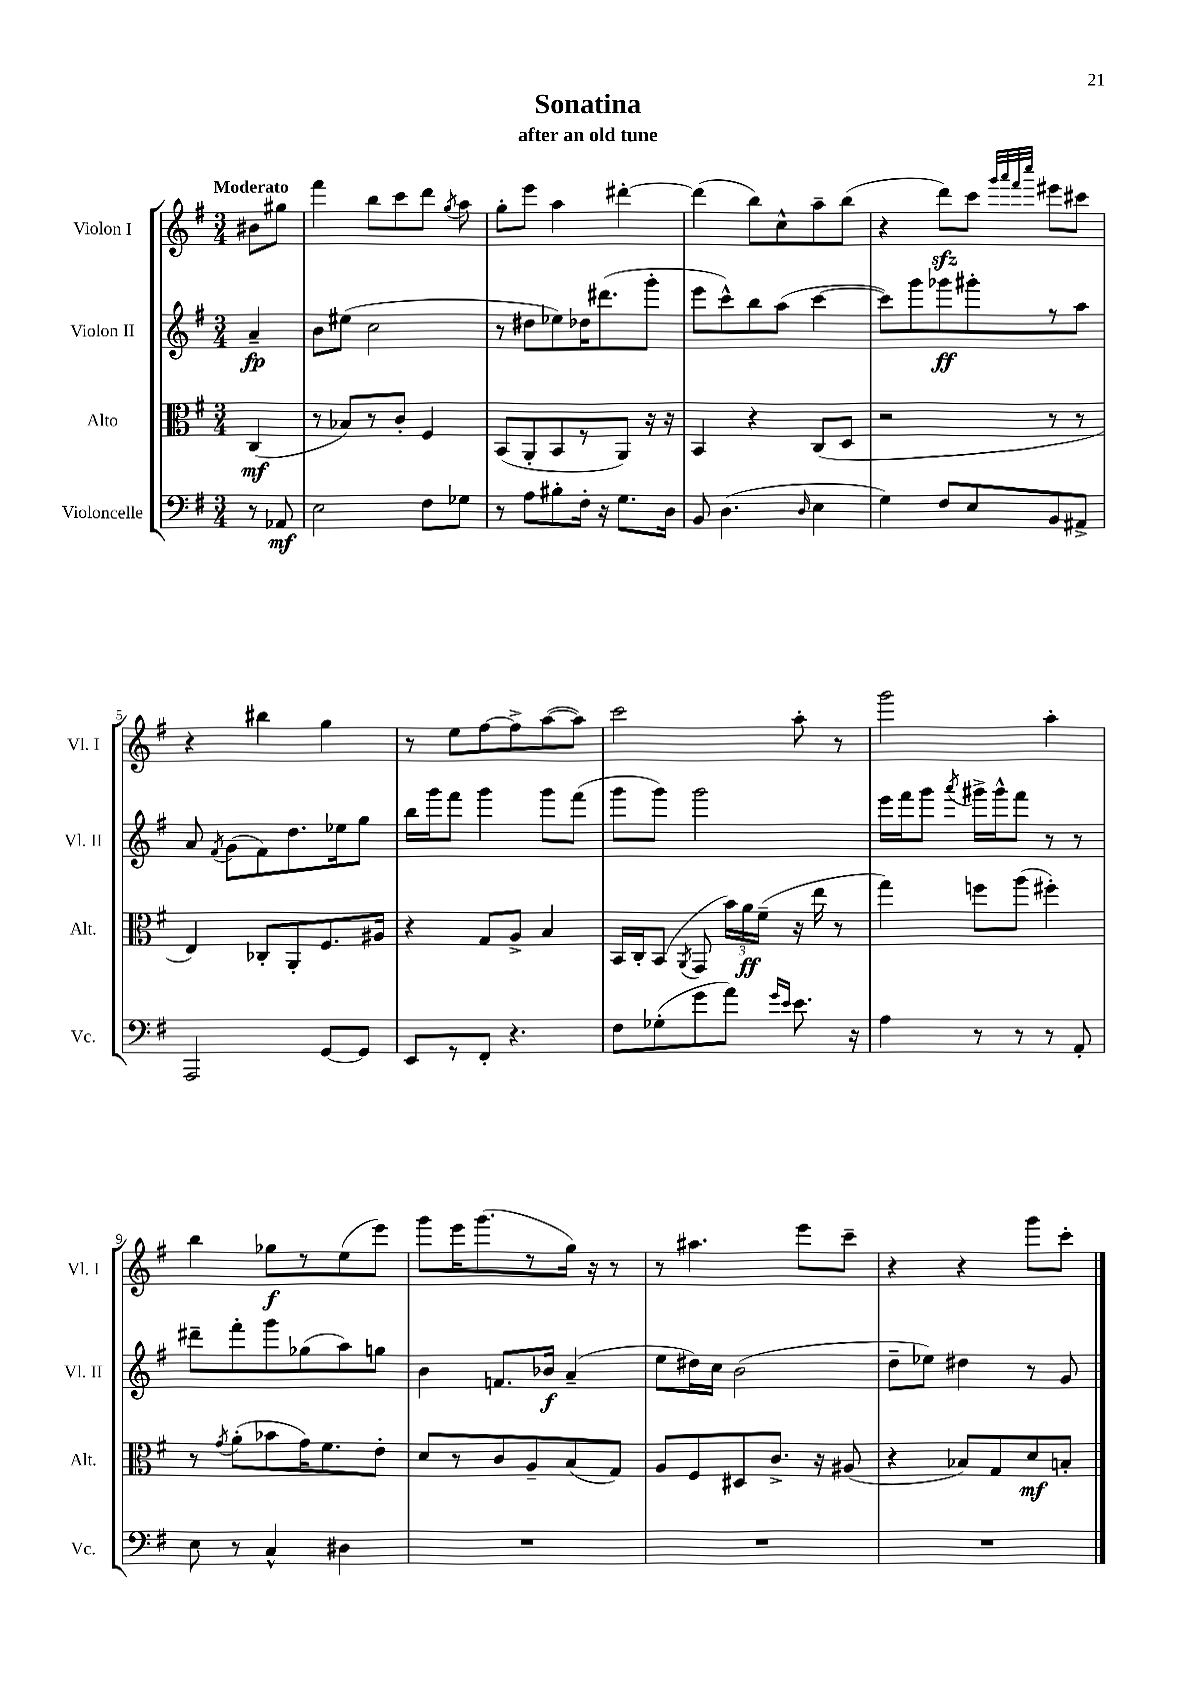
\header { title = "Sonatina" subtitle = "after an old tune" }
<<
\new StaffGroup <<
\new Staff = "s0" \with { instrumentName = "Violon I" shortInstrumentName = "Vl. I" } {
    \clef treble \key g \major \numericTimeSignature \time 3/4 \partial 4 \tempo "Moderato"
    \autoBeamOff bis'8[ gis''8] |
    fis'''4 b''8[ c'''8 d'''8] \acciaccatura { g''8 } a''8 |
    g''8[-. e'''8] a''4 dis'''4~-. |
    dis'''4( b''8[) c''8-^ a''8-- b''8]( |
    r4 d'''8[\sfz) c'''8] \grace { g'''32[ a'''32 fis'''32 c''''32] } eis'''8[ cis'''8] |
    r4 bis''4 g''4 |
    r8 e''8[ fis''8~ fis''8-> a''8~( a''8]) |
    c'''2 a''8-. r8 |
    g'''2 a''4-. |
    b''4 ges''8[\f r8 e''8( e'''8]) |
    g'''8[ e'''16 g'''8.( r8 g''16]) r16 r8 |
    r8 ais''4. e'''8[ c'''8]-- |
    r4 r4 g'''8[ c'''8]-. \bar "|." |
}
\new Staff = "s1" \with { instrumentName = "Violon II" shortInstrumentName = "Vl. II" } {
    \clef treble \key g \major \numericTimeSignature \time 3/4 \partial 4
    \autoBeamOff a'4--\fp |
    b'8[ eis''8]( c''2 |
    r8 dis''8[ ees''8) des''16 dis'''8.( g'''8]-. |
    e'''8[ c'''8-^) b''8 a''8]( c'''4~ |
    c'''8[) g'''8 ges'''8\ff gis'''8-. r8 a''8] |
    a'8 \acciaccatura { fis'8 } g'8[( fis'8) d''8. ees''16 g''8] |
    b''16[ g'''16 fis'''8] g'''4 g'''8[ fis'''8]( |
    g'''8[ g'''8]) g'''2 |
    e'''16[ fis'''16 g'''8] \acciaccatura { a'''8 } gis'''16[-> gis'''16-^ fis'''8] r8 r8 |
    dis'''8[-- fis'''8-. g'''8 ges''8( a''8) g''8] |
    b'4 f'8.[ bes'16]\f a'4--( |
    e''8[ dis''16) c''16] b'2( |
    d''8[-- ees''8]) dis''4 r8 g'8 \bar "|." |
}
\new Staff = "s2" \with { instrumentName = "Alto" shortInstrumentName = "Alt." } {
    \clef alto \key g \major \numericTimeSignature \time 3/4 \partial 4
    \autoBeamOff c4\mf( |
    r8 bes8[) r8 c'8]-. fis4 |
    b,8[( a,8-. b,8 r8 a,8]) r16 r16 |
    b,4 r4 c8[( d8] |
    r2 r8 r8 |
    e4) ces8[-. a,8-. fis8. ais16] |
    r4 g8[ a8]-> b4 |
    b,16[ c16-. b,8]( \acciaccatura { a,8 } g,8 \tuplet 3/2 { b'16[) a'16\ff fis'16]--( } r16 e''16 r8 |
    g''4) f''8[ a''8]( fis''4-.) |
    r8 \acciaccatura { g'8 } a'8[-.( bes'8 g'16) fis'8. e'8]-. |
    d'8[ r8 c'8 a8-- b8( g8]) |
    a8[ fis8 dis8 c'8.]-> r16 ais8( |
    r4 bes8[) g8 d'8\mf b8]-. \bar "|." |
}
\new Staff = "s3" \with { instrumentName = "Violoncelle" shortInstrumentName = "Vc." } {
    \clef bass \key g \major \numericTimeSignature \time 3/4 \partial 4
    \autoBeamOff r8 aes,8\mf |
    e2 fis8[ ges8] |
    r8 a8[ bis8-. fis16]-. r16 g8.[ d16] |
    b,8 d4.( \grace { d16 } e4 |
    g4) fis8[ e8 b,8 ais,8]-> |
    a,,2 g,8[~ g,8] |
    e,8[ r8 fis,8]-. r4. |
    fis8[ ges8-.( g'8 a'8]) \grace { g'16[ e'16] } e'8. r16 |
    a4 r8 r8 r8 a,8-. |
    e8 r8 c4-^ dis4 |
    R2. |
    R2. |
    R2. \bar "|." |
}
>>
>>
